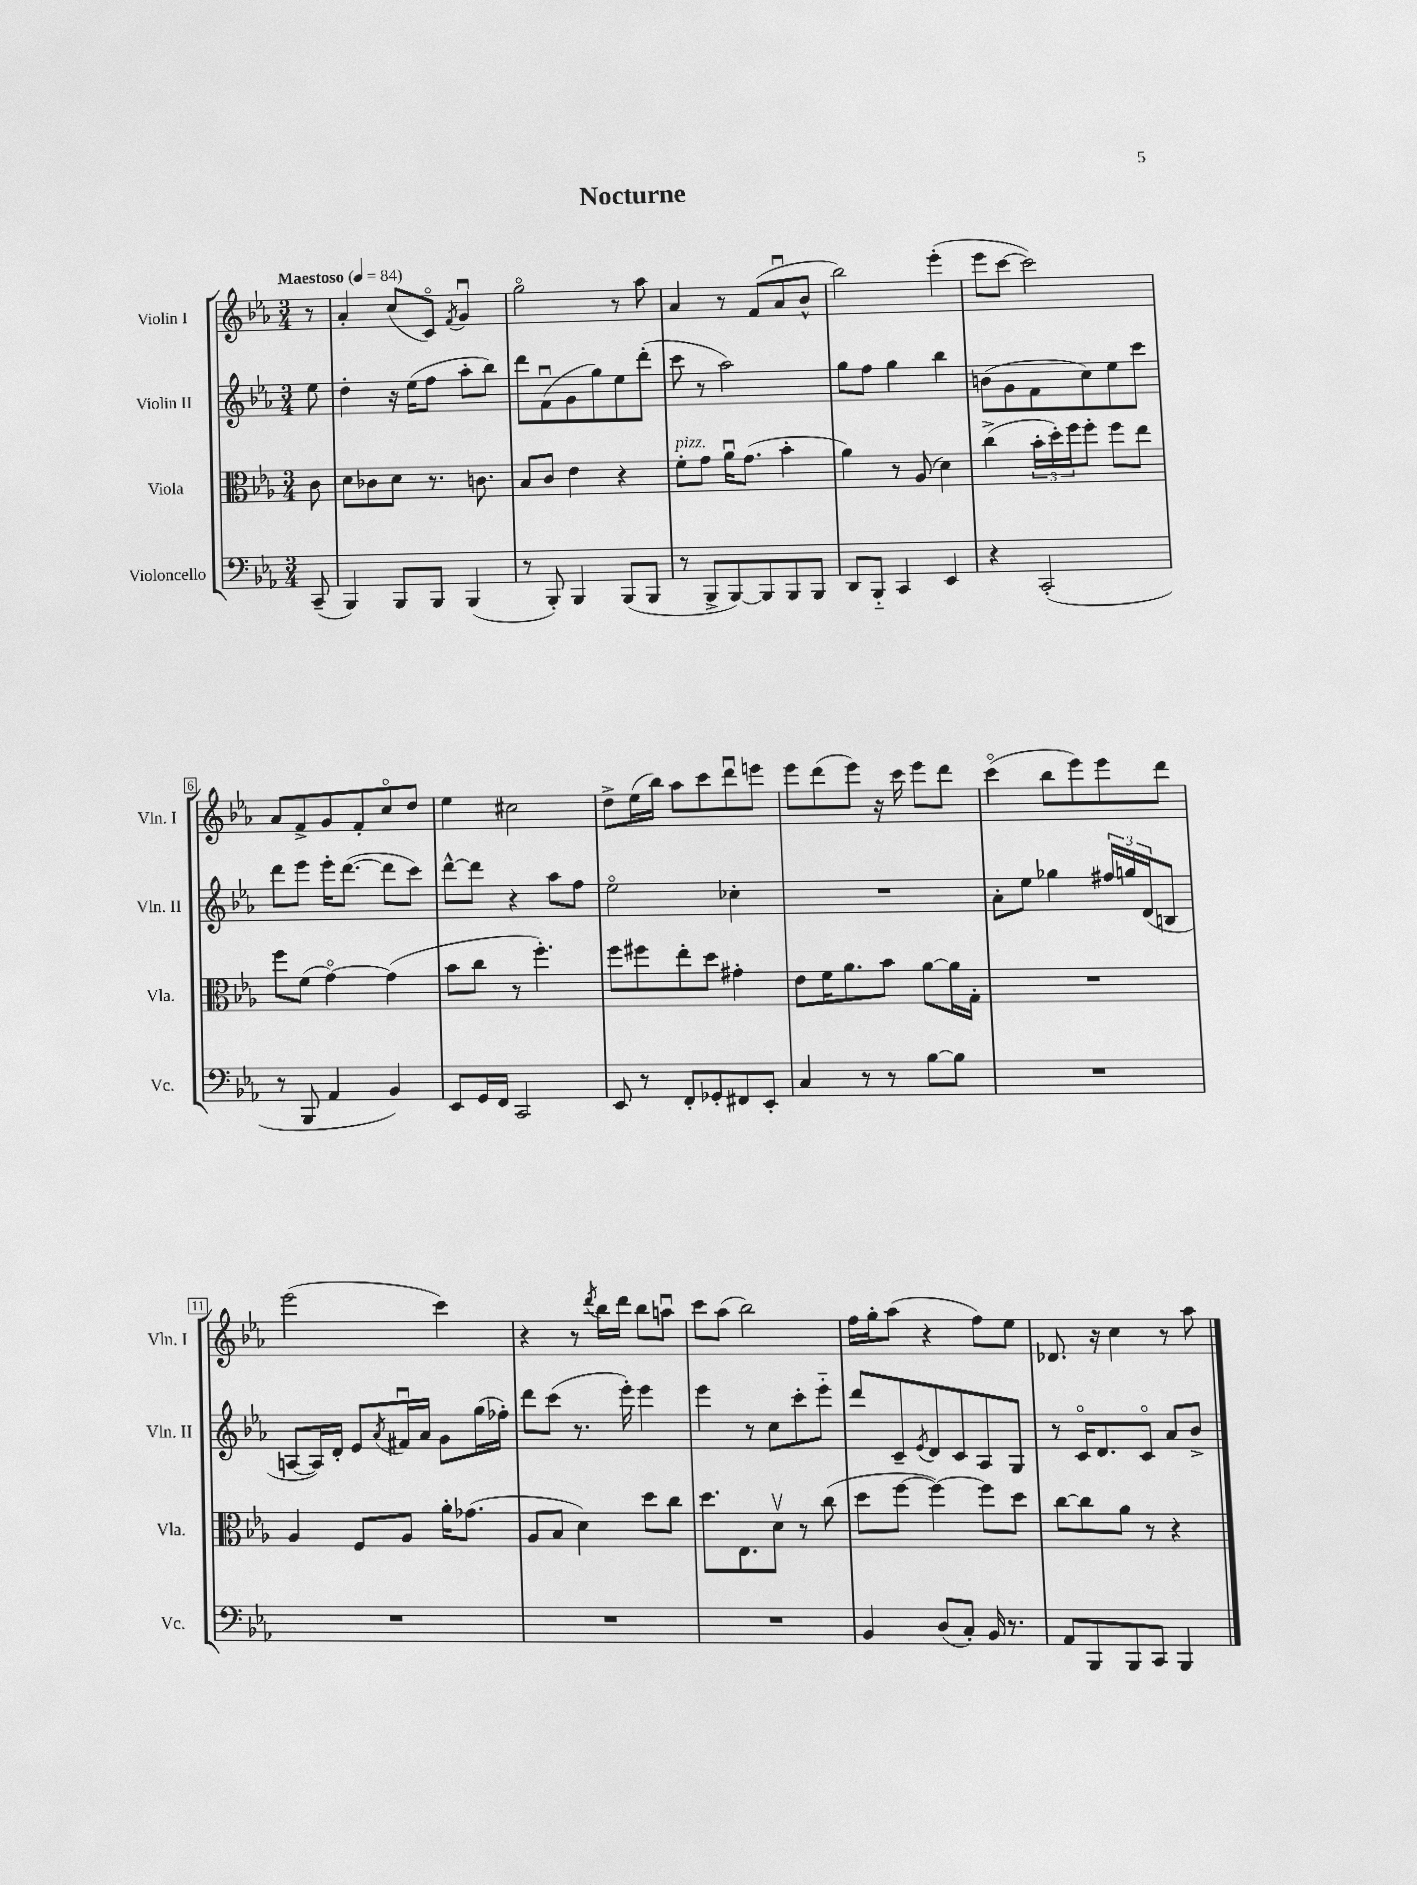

**kern	**kern	**kern	**kern
*part4	*part3	*part2	*part1
*staff4	*staff3	*staff2	*staff1
*I"Violoncello	*I"Viola	*I"Violin II	*I"Violin I
*I'Vc.	*I'Vla.	*I'Vln. II	*I'Vln. I
*clefF4	*clefC3	*clefG2	*clefG2
*k[b-e-a-]	*k[b-e-a-]	*k[b-e-a-]	*k[b-e-a-]
*M3/4	*M3/4	*M3/4	*M3/4
*MM84	*MM84	*MM84	*MM84
=	=	=	=
!	!	!	!LO:TX:a:B:t=Maestoso
(8CC~/	8c\	8ee-\	8r
=1	=1	=1	=1
4BBB-/)	8d\L	4dd'\	4a-'/
.	8c-X\	.	.
8BBB-/L	8d\J	16r	(8cc/L
.	.	(16ee-\KL	.
8BBB-/J	8.r	8ff\J	8c/J)
.	.	.	8qf/
(4BBB-/	.	8aa-'\L	4gu/
.	8.cn\	.	.
.	.	8bb-\J)	.
=2	=2	=2	=2
8r	8B-/L	8ddd\L	2gg\
8BBB-'/)	8c/J	(8fu\	.
4BBB-/	4e-\	8g\	.
.	.	8gg\)	.
(8BBB-/L	4r	8ee-\	8r
8BBB-/J	.	(8ddd'\J	8aa-\
=3	=3	=3	=3
!	!LO:TX:a:i:t=pizz.	!	!
8r	8f'\L	8ccc\	4a-/
8BBB-^/L	8g\J	8r	.
[8BBB-/)	16a-u\KL	2aa-\)	8r
.	(8.g\J	.	.
8BBB-/]	.	.	(8f/L
8BBB-/	4b-'\	.	8a-u/
8BBB-/J	.	.	8b-^^/J
=4	=4	=4	=4
8DD/L	4a-\)	8gg\L	2bb-\)
8BBB-/J	.	8ff\J	.
4CC/	8r	4gg\	.
.	(8A-/	.	.
4EE-/	4d\)	4bb-\	(4eee-'\
=5	=5	=5	=5
4r	(4cc^\	(8bn\L	8eee-\L
.	.	8g\	[8ccc\J
(2CC'/	24b-'\LL	8f\	2ccc\])
.	24dd'\)	.	.
.	24ff\J	.	.
.	8ff'\J	8cc\)	.
.	8ff\L	8ee-\	.
.	8ee-\J	8ccc\J	.
!!LO:LB:g=z
=6	=6	=6	=6
8r	8ff\L	8ddd\L	8a-/L
8BBB-/	(8f\J	8eee-\J	8f^/
4AA-/	[4g\)	16eee-'\KL	8g/
.	.	([8.ddd\J	.
.	.	.	8f'/
4BB-/)	(4g\]	8ddd\L]	8cc/
.	.	8ccc\J)	8dd/J
=7	=7	=7	=7
8EE-/L	8b-\L	[8ddd^^\L	4ee-\
16GG/L	8cc\J	8ddd\J]	.
16FF/JJ	.	.	.
2CC/	8r	4r	2cc#X\
.	4.ff'\)	.	.
.	.	8aa-\L	.
.	.	8ff\J	.
=8	=8	=8	=8
8EE-/	8ff\L	2ee-\	8dd^\L
8r	8ff#X\	.	(16ee-\L
.	.	.	16bb-\JJ)
8FF'/L	8ee-'\	.	8aa-\L
8GG-X'/	8dd\J	.	8ccc\
8FF#X/	4g#X'\	4cc-X'\	8dddu\
8EE-'/J	.	.	8eeen\J
=9	=9	=9	=9
4C/	8e-\L	2.r	8eee-\L
.	16f\K	.	(8ddd\
.	8.a-\	.	.
8r	.	.	8eee-\J)
8r	8b-\J	.	16r
.	.	.	16ccc\
[8B-\L	[8a-\L	.	8eee-\L
8B-\J]	16a-\L]	.	8ddd\J
.	16G'\JJ	.	.
=10	=10	=10	=10
2.r	2.r	8a-'\L	(4ccc\
.	.	8ee-\J	.
.	.	4gg-X\	8bb-\L
.	.	.	8eee-\)
.	.	24ff#X/LL	8eee-\
.	.	24ggn/	.
.	.	(24d/J	.
.	.	8Bn/J	8ddd\J
!!LO:LB:g=z
=11	=11	=11	=11
2.r	4A-/	[8An/L	(2eee-\
.	.	16A/L])	.
.	.	16d'/JJ	.
.	8F/L	8e-/L	.
.	.	8qa-/	.
.	8A-/J	16f#Xu/L	.
.	.	16a-/JJ	.
.	16a-'\KL	8g\L	4ccc\)
.	(8.g-X\J	.	.
.	.	(16gg\L	.
.	.	16ff-X'\JJ)	.
=12	=12	=12	=12
2.r	8A-/L	8ddd\L	4r
.	8B-/J	(8ccc\J	.
.	4d\)	8.r	8r
.	.	.	8qddd/
.	.	.	16bb-\LL
.	.	16eee-'\)	16ddd\JJ
.	8dd\L	4eee-\	8bb-\L
.	8cc\J	.	8aanu\J
=13	=13	=13	=13
2.r	8.dd\L	4eee-\	8ccc\L
.	.	.	(8aa-\J
.	8.E-\	.	.
.	.	8r	2bb-\)
.	8dv\J	8cc\L	.
.	8r	8ccc'\	.
.	(8cc\	8eee-\J	.
=14	=14	=14	=14
4BB-/	8dd\L	8ddd/L	16ff\LL
.	.	.	16gg'\J
.	[8ff\J	8c~/	(8aa-\J
.	.	8qe-/	.
(8D/L	4ff\_)	8d/	4r
8C'/J)	.	8c/	.
16BB-/	8ff\L]	8A-/	8ff\L)
8.r	.	.	.
.	8dd\J	8G/J	8ee-\J
=15	=15	=15	=15
8AA-/L	[8cc\L	8r	8.d-X/
8BBB-/	8cc\]	16c/KL	.
.	.	8.d/	16r
8BBB-/	8a-\J	.	4cc\
8CC/J	8r	8c/J	.
4BBB-/	4r	8a-/L	8r
.	.	8b-^/J	8aa-\
==	==	==	==
*-	*-	*-	*-
